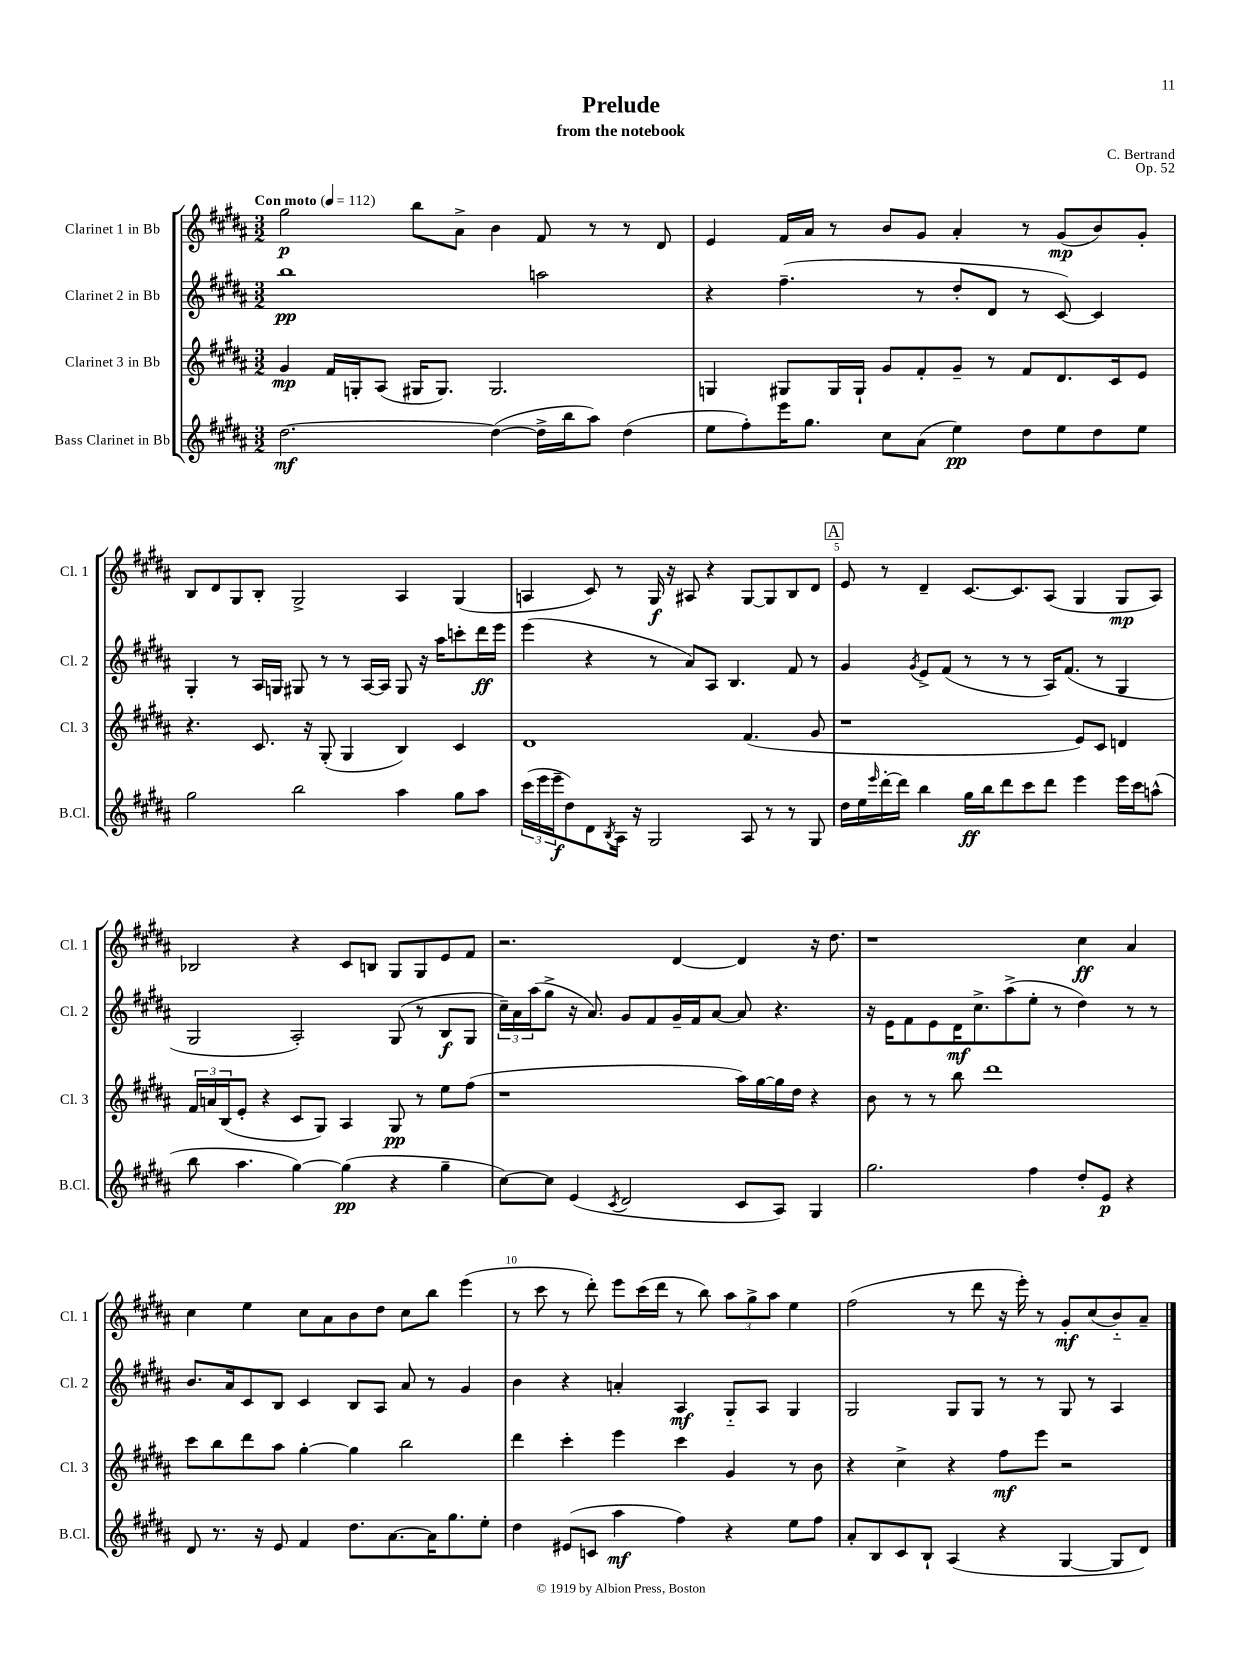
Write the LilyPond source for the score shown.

\header { title = "Prelude" composer = "C. Bertrand" subtitle = "from the notebook" opus = "Op. 52" }
<<
\new StaffGroup <<
\new Staff = "s0" \with { instrumentName = "Clarinet 1 in Bb" shortInstrumentName = "Cl. 1" } {
    \clef treble \key b \major \numericTimeSignature \time 3/2 \tempo "Con moto" 4 = 112
    gis''2\p b''8 ais'8-> b'4 fis'8 r8 r8 dis'8 |
    e'4 fis'16 ais'16 r8 b'8 gis'8 ais'4-. r8 gis'8\mp( b'8) gis'8-. |
    b8 dis'8 gis8 b8-. gis2-> ais4 gis4( |
    a4 cis'8) r8 gis16\f r16 ais8 r4 gis8~ gis8 b8 dis'8 |
    \mark \markup { \box "A" } e'8 r8 dis'4-- cis'8.~ cis'8. ais8( gis4 gis8\mp ais8) |
    bes2 r4 cis'8 b8 gis8 gis8 e'8 fis'8 |
    r2. dis'4~ dis'4 r16 dis''8. |
    r1 cis''4\ff ais'4 |
    cis''4 e''4 cis''8 ais'8 b'8 dis''8 cis''8 b''8 e'''4( |
    r8 cis'''8 r8 dis'''8-.) e'''8 cis'''16( dis'''16 r8 b''8) \tuplet 3/2 { ais''8 gis''8-> ais''8 } e''4 |
    fis''2( r8 dis'''8 r16 e'''16-.) r8 gis'8-.\mf cis''8( b'8-_) ais'8-- \bar "|." |
}
\new Staff = "s1" \with { instrumentName = "Clarinet 2 in Bb" shortInstrumentName = "Cl. 2" } {
    \clef treble \key b \major \numericTimeSignature \time 3/2
    b''1\pp a''2 |
    r4 fis''4.--( r8 dis''8-. dis'8 r8 cis'8~) cis'4 |
    gis4-. r8 ais16 g16 gis8 r8 r8 ais16~ ais16 gis8 r16 ais''16 c'''8-. dis'''16\ff e'''16 |
    e'''4( r4 r8 ais'8) ais8 b4. fis'8 r8 |
    \mark \markup { \box "A" } gis'4 \acciaccatura { gis'8 } e'8-> fis'8( r8 r8 r8 ais16) fis'8.( r8 gis4 |
    gis2 ais2-.) gis8( r8 b8\f gis8 |
    \tuplet 3/2 { cis''16--) ais'16 ais''16( } gis''8-> r16 ais'8.) gis'8 fis'8 gis'16-- fis'16 ais'8~ ais'8 r4. |
    r16 e'16 fis'8 e'8 dis'16\mf cis''8.-> ais''8->( e''8-. r8 dis''4) r8 r8 |
    b'8. ais'16 cis'8 b8 cis'4 b8 ais8 ais'8 r8 gis'4 |
    b'4 r4 a'4-. ais4\mf gis8-_ ais8 gis4 |
    gis2 gis8 gis8 r8 r8 gis8 r8 ais4 \bar "|." |
}
\new Staff = "s2" \with { instrumentName = "Clarinet 3 in Bb" shortInstrumentName = "Cl. 3" } {
    \clef treble \key b \major \numericTimeSignature \time 3/2
    gis'4\mp fis'16 g16-. ais8( gis16 gis8.) gis2. |
    g4 gis8 gis16 gis16-! gis'8 fis'8-. gis'8-- r8 fis'8 dis'8. cis'16 e'8 |
    r4. cis'8. r16 gis8-.( gis4 b4) cis'4 |
    dis'1 fis'4.( gis'8 |
    \mark \markup { \box "A" } r1 e'8) cis'8 d'4 |
    \tuplet 3/2 { fis'16 a'16 b16( } e'8-. r4 cis'8 gis8) ais4 gis8\pp r8 e''8 fis''8( |
    r1 ais''16) gis''16~ gis''16 dis''16 r4 |
    b'8 r8 r8 b''8 dis'''1 |
    cis'''8 b''8 dis'''8 ais''8 gis''4~-. gis''4 b''2 |
    dis'''4 cis'''4-. e'''4 cis'''4 gis'4 r8 b'8 |
    r4 cis''4-> r4 fis''8\mf e'''8 r2 \bar "|." |
}
\new Staff = "s3" \with { instrumentName = "Bass Clarinet in Bb" shortInstrumentName = "B.Cl." } {
    \clef treble \key b \major \numericTimeSignature \time 3/2
    dis''2.~\mf dis''4~( dis''16-> b''16 ais''8) dis''4( |
    e''8 fis''8-.) e'''16 gis''8. cis''8 ais'8( e''4\pp) dis''8 e''8 dis''8 e''8 |
    gis''2 b''2 ais''4 gis''8 ais''8 |
    \tuplet 3/2 { cis'''16( e'''16 e'''16--\f } dis''8) dis'8 \acciaccatura { b8 } ais16 r16 gis2 ais8 r8 r8 gis8 |
    \mark \markup { \box "A" } dis''16 e''16 \grace { e'''16 } dis'''16~-. dis'''16 b''4 gis''16\ff b''16 dis'''8 cis'''8 dis'''8 e'''4 e'''16 cis'''16 a''8-^( |
    b''8 ais''4. gis''4~) gis''4\pp( r4 gis''4-- |
    cis''8~) cis''8 e'4( \acciaccatura { cis'8 } dis'2 cis'8 ais8) gis4 |
    gis''2. fis''4 dis''8-. e'8\p r4 |
    dis'8 r8. r16 e'8 fis'4 dis''8. ais'8.~ ais'16 gis''8. e''8-. |
    dis''4 eis'8( c'8 ais''4\mf fis''4) r4 e''8 fis''8 |
    ais'8-. b8 cis'8 b8-! ais4( r4 gis4~ gis8 dis'8) \bar "|." |
}
>>
>>
\layout { \context { \Score \override BarNumber.break-visibility = ##(#f #t #t) barNumberVisibility = #(every-nth-bar-number-visible 5) } }
